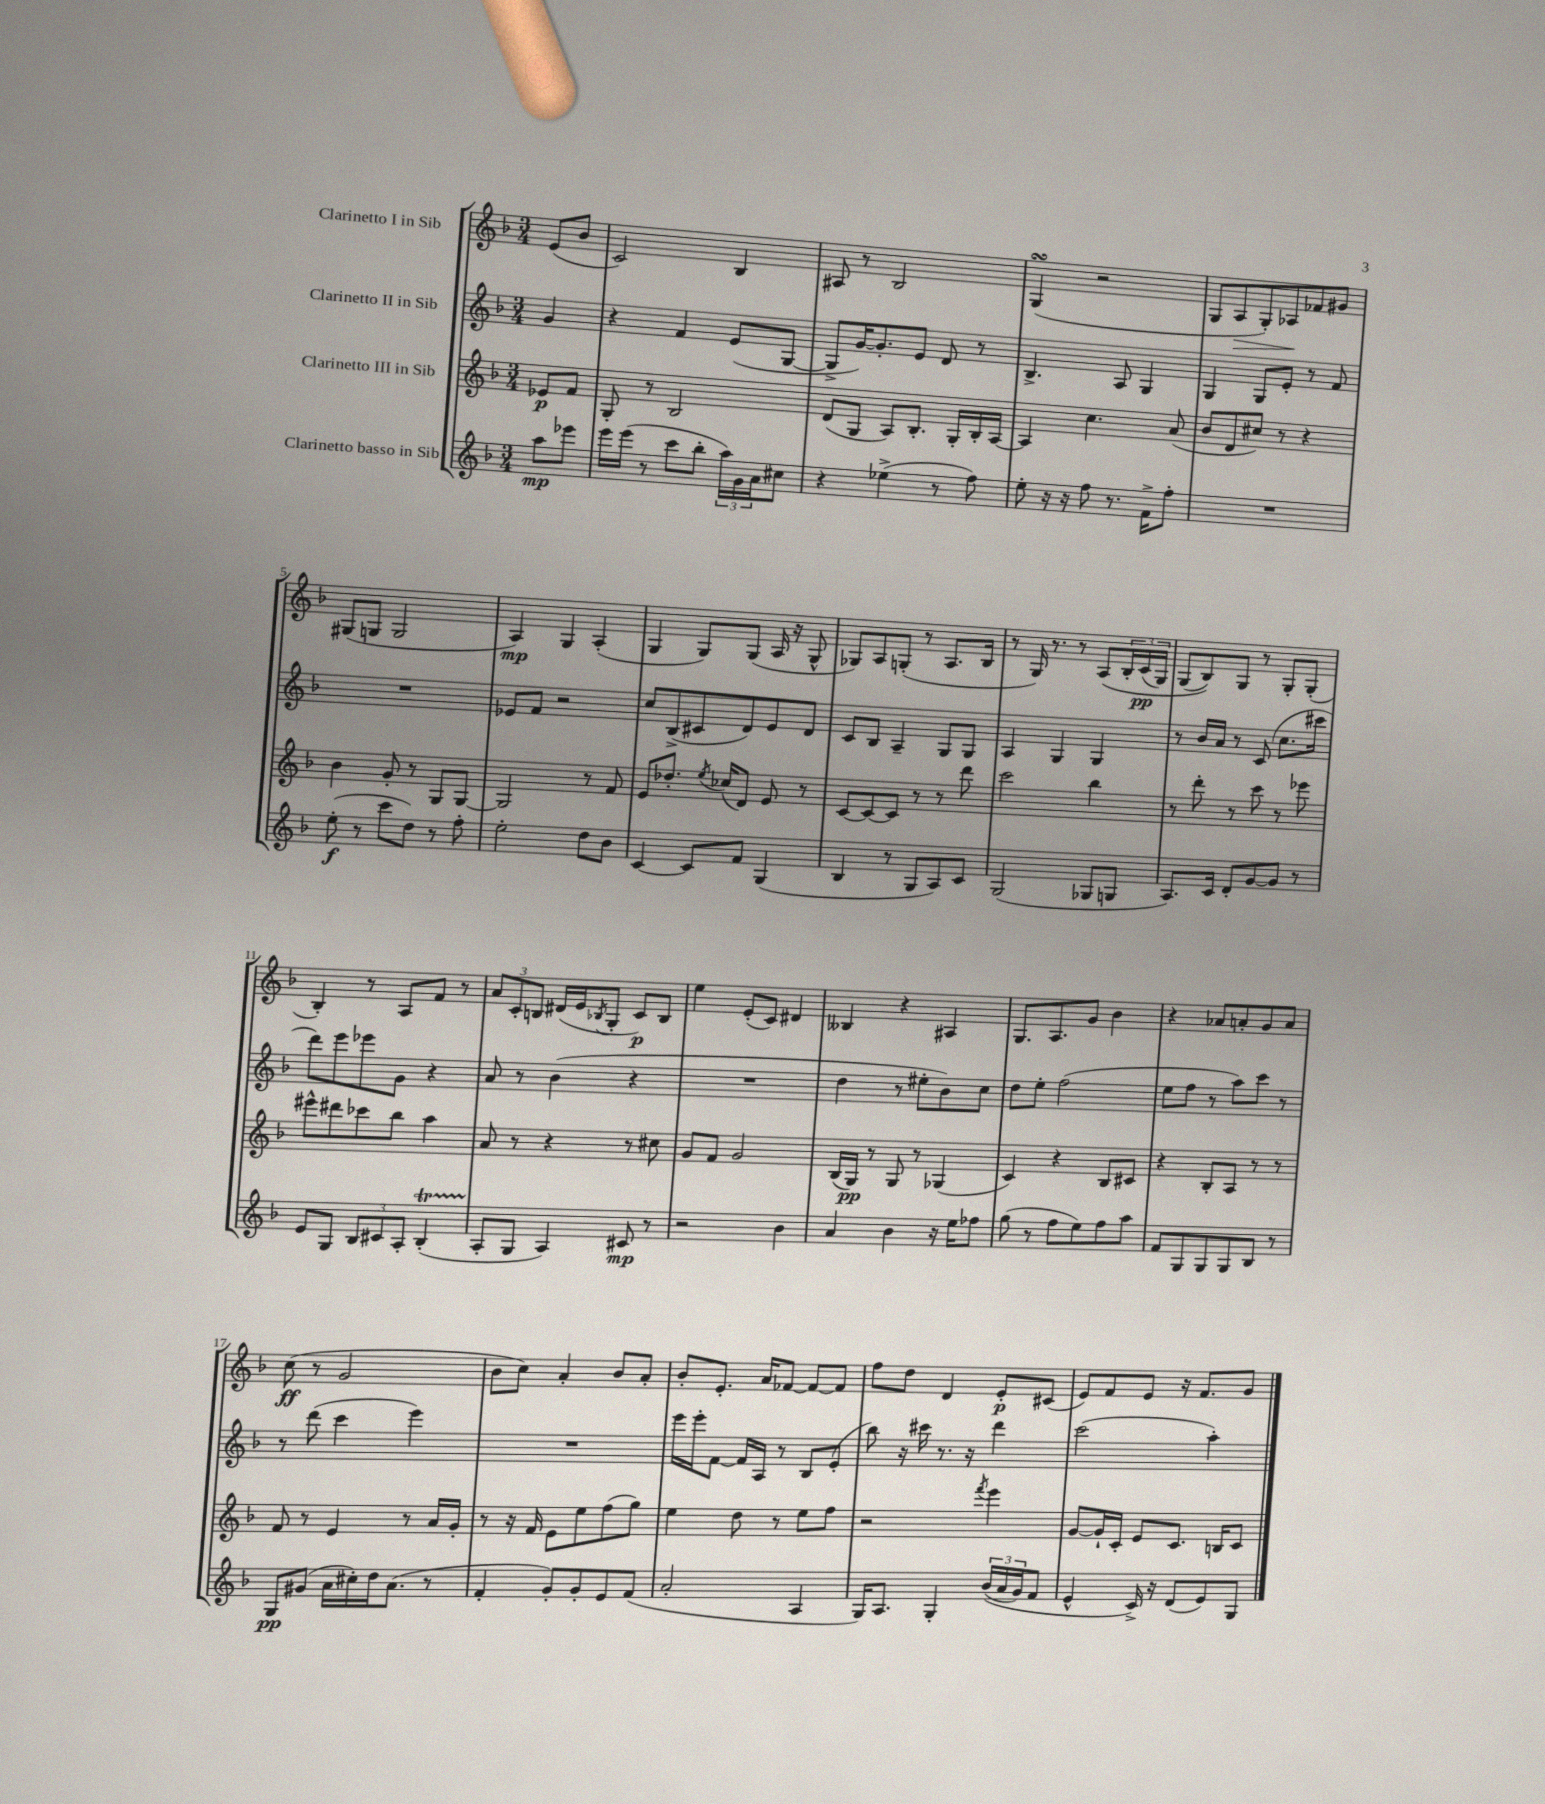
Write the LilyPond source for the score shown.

<<
\new StaffGroup <<
\new Staff = "s0" \with { instrumentName = "Clarinetto I in Sib" } {
    \clef treble \key f \major \numericTimeSignature \time 3/4 \partial 4
    e'8( bes'8 |
    c'2) bes4 |
    ais8 r8 bes2 |
    g4\turn( r2 |
    g8 a8\> g8-.) aes8\! fes'8 gis'8 |
    gis8( g8 g2 |
    a4\mp) g4 a4-.( |
    g4 g8) g8( a16 r16 g8-^ |
    ges8) a8 g8-.( r8 a8. bes16 |
    r8 g16) r8. r8 a8\( \tuplet 3/2 { bes16-. c'16\pp( g16) } |
    g8( bes8)\) g8 r8 g8-. g8-.( |
    bes4-.) r8 a8 f'8 r8 |
    \tuplet 3/2 { a'8 c'8-. b8 } dis'16( e'16 \acciaccatura { bes8 } g8-. c'8\p) bes8 |
    e''4 e'8-.( c'8) dis'4 |
    beses4 r4 ais4 |
    g8. a8. g'8 bes'4 |
    r4 aes'8 a'8-. g'8 a'8 |
    c''8\ff( r8 g'2 |
    bes'8 c''8) a'4-. bes'8 a'8-. |
    bes'8-. e'8.-. a'16 fes'8~ fes'8~ fes'8 |
    f''8 d''8 d'4 e'8-.\p cis'8( |
    e'8) f'8 e'8 r16 f'8. g'8 \bar "|." |
}
\new Staff = "s1" \with { instrumentName = "Clarinetto II in Sib" } {
    \clef treble \key f \major \numericTimeSignature \time 3/4 \partial 4
    g'4 |
    r4 f'4 e'8( g8~ |
    g8-> g'16~) g'8.-. e'8 d'8 r8 |
    bes4.-> a8 g4 |
    g4 g8 e'8-. r8 f'8 |
    R2. |
    ees'8 f'8 r2 |
    c''8 bes8->( cis'8 d'8) e'8 d'8 |
    c'8 bes8 a4-- g8 g8 |
    a4 g4 g4 |
    r8 bes'16 a'16 r8 c'8( c''8. cis'''16 |
    d'''8) e'''8 ees'''8 g'8 r4 |
    a'8 r8 bes'4( r4 |
    R2. |
    d''4 r8 eis''8-. bes'8) c''8 |
    d''8 e''8-. f''2( |
    e''8 f''8 r8 a''8) c'''8 r8 |
    r8 d'''8( c'''4 e'''4) |
    R2. |
    e'''16 e'''16-. f'8~ f'16 a16 r8 bes8 e'8-.( |
    bes''8) r16 cis'''16 r8. r16 d'''4 |
    c'''2( a''4-.) \bar "|." |
}
\new Staff = "s2" \with { instrumentName = "Clarinetto III in Sib" } {
    \clef treble \key f \major \numericTimeSignature \time 3/4 \partial 4
    ees'8\p f'8 |
    g8-. r8 bes2 |
    d'8( g8 a8) bes8.-. g16-. bes16-. a16~ |
    a4 c''4. a'8( |
    bes'8 d'8 cis''8) r8 r4 |
    bes'4 g'8-. r8 g8 g8~ |
    g2 r8 f'8 |
    e'8 des''8.-. \acciaccatura { e''8 } ces''16( d'8) e'8 r8 |
    c'8~ c'8~ c'8 r8 r8 d'''8 |
    c'''2 bes''4 |
    r8 d'''8-. r8 c'''8 r8 ees'''8 |
    eis'''8-^ dis'''8 ces'''8 bes''8 a''4 |
    a'8 r8 r4 r8 cis''8 |
    g'8 f'8 g'2 |
    bes16( g16\pp) r8 g8 r8 ges4( |
    c'4) r4 bes8 cis'8 |
    r4 bes8-. a8 r8 r8 |
    f'8 r8 e'4 r8 a'16 g'16-. |
    r8 r16 f'16 e'8 e''8 f''8( g''8) |
    e''4 d''8 r8 e''8 f''8 |
    r2 \acciaccatura { f'''8 } e'''4 |
    g'8~ g'16-! c'16-. e'8 c'8. b16 c'8 \bar "|." |
}
\new Staff = "s3" \with { instrumentName = "Clarinetto basso in Sib" } {
    \clef treble \key f \major \numericTimeSignature \time 3/4 \partial 4
    a''8\mp ees'''8 |
    e'''16 e'''16( r8 c'''8 bes''8-. \tuplet 3/2 { a''16) g'16 a'16 } cis''8 |
    r4 ees''4->( r8 f''8) |
    e''8-. r16 r16 f''8 r8. f'16-> f''8-. |
    R2. |
    e''8-.\f( r8 c'''8 d''8) r8 f''8-. |
    e''2-. d''8 bes'8 |
    c'4~ c'8 f'8 g4( |
    bes4 r8 g8 a8) c'8 |
    g2( ges8 g8 |
    a8.) c'16 d'8-. g'8~ g'8 r8 |
    e'8 g8 \tuplet 3/2 { bes8 cis'8 a8-. } bes4-.\startTrillSpan( |
    a8-.\stopTrillSpan g8 a4) cis'8\mp r8 |
    r2 bes'4 |
    a'4 bes'4 r16 e''16 fes''8 |
    g''8( r8 f''8 e''8) f''8 a''8 |
    f'8 g8 g8 g8 bes8 r8 |
    g8\pp gis'8( a'16 cis''16-.) d''16 a'8.( r8 |
    f'4-. g'8-.) g'8-. e'8 f'8( |
    a'2-. a4 |
    g16) a8. g4-. \tuplet 3/2 { bes'16(\( a'16 g'16) } f'8 |
    e'4-^ c'16->\) r16 d'8( e'8) g8 \bar "|." |
}
>>
>>
